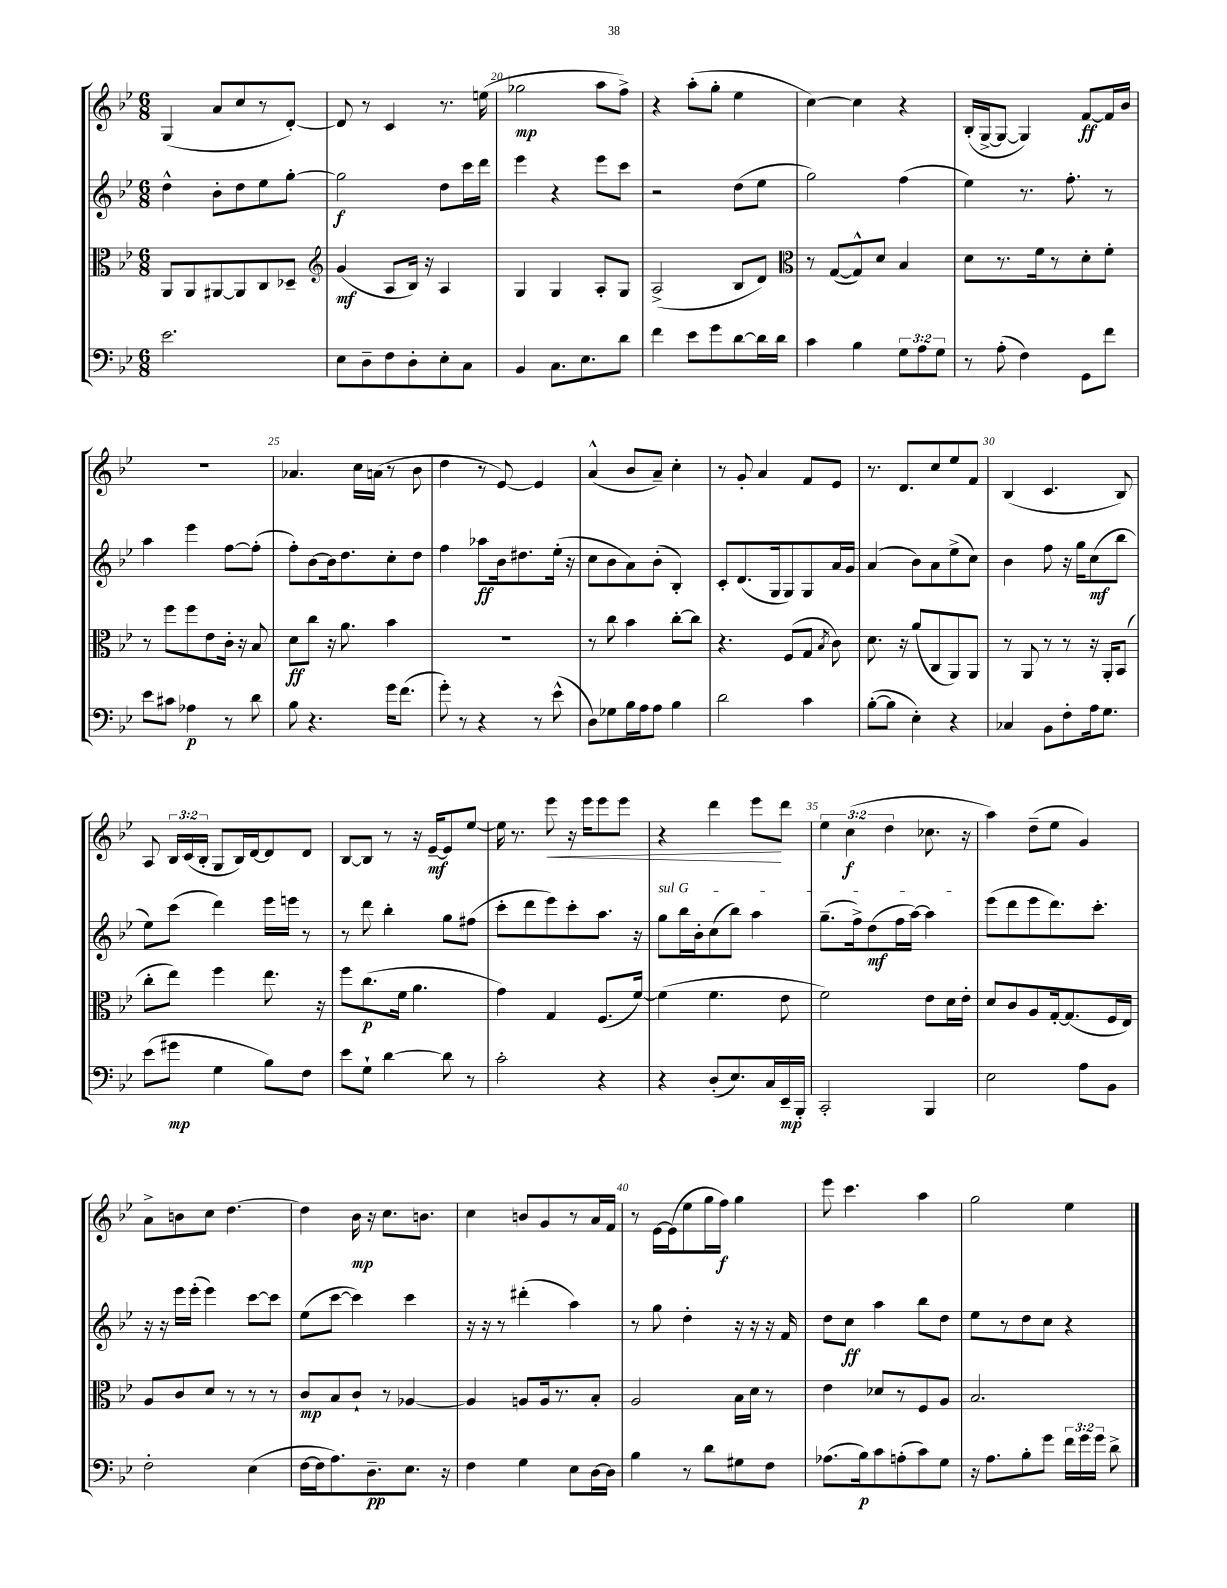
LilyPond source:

<<
\new StaffGroup <<
\new Staff = "s0" {
    \clef treble \key bes \major \numericTimeSignature \time 6/8 \override Staff.TupletNumber.text = #tuplet-number::calc-fraction-text
    \autoBeamOff g4( a'8[ c''8 r8 d'8]~-.) |
    d'8 r8 c'4 r8. e''16( |
    ges''2\mp a''8[ f''8]->) |
    r4 a''8[-.( g''8]-. ees''4 |
    c''4~) c''4 r4 |
    bes16[-.( g16~-> g8]~ g4) f'8[~\ff f'16 bes'16] |
    R2. |
    aes'4. c''16[ a'16]( r8 bes'8 |
    d''4 r8 ees'8~) ees'4 |
    a'4-^( bes'8[ a'8]--) c''4-. |
    r8 g'8-. a'4 f'8[ ees'8] |
    r8. d'8.[ c''8 ees''8 f'8] |
    bes4( c'4. bes8) |
    a8 \tuplet 3/2 { bes16[ c'16( bes16]-. } g8[ bes16) d'16~ d'8 d'8] |
    bes8[~ bes8] r8 r16 ees'16[~--\mf ees'8 ees''8]~ |
    ees''16 r8. ees'''8\< r16 ees'''16[ ees'''8 ees'''8] |
    r4 d'''4 ees'''8[\! d'''8] |
    \tuplet 3/2 { ees''4 c''4\f( d''4 } ces''8. r16 |
    a''4) d''8[--( ees''8] g'4) |
    a'8[-> b'8 c''8] d''4.~ |
    d''4 bes'16\mp r16 c''8.[ b'8.] |
    c''4 b'8[ g'8 r8 a'16 f'16] |
    r8 ees'16[~ ees'16( ees''8 g''16 f''16]\f) g''4 |
    ees'''8 c'''4. a''4 |
    g''2 ees''4 \bar "|." |
}
\new Staff = "s1" {
    \clef treble \key bes \major \numericTimeSignature \time 6/8
    \autoBeamOff d''4-^ bes'8[-. d''8 ees''8 g''8]~-. |
    g''2\f d''8[ c'''16 d'''16] |
    ees'''4 r4 ees'''8[ c'''8] |
    r2 d''8[( ees''8] |
    g''2) f''4( |
    ees''4) r8. f''8.-. r8 |
    a''4 ees'''4 f''8[~ f''8]-.( |
    f''8[-.) bes'8~ bes'16 d''8. c''8-. d''8] |
    f''4 aes''8[\ff bes'16 dis''8. ees''16]-.( r16 |
    c''8[ bes'8 a'8) bes'8]-.( bes4-.) |
    c'8[-. d'8.( g16 g8) g8 a'16 g'16] |
    a'4( bes'8[) a'8 ees''8->( c''8]) |
    bes'4 f''8 r16 g''16[ c''8\mf( bes''8] |
    ees''8[) c'''8]( d'''4) ees'''16[ e'''16] r8 |
    r8 d'''8 bes''4-. g''8[ fis''8]( |
    c'''8[-. d'''8 ees'''8) c'''8-. a''8.] r16 |
    \once \override TextSpanner.bound-details.left.text = \markup { \italic "sul G" } g''8[\startTextSpan bes''16 bes'16-. c''8( bes''8]) a''4 |
    g''8.[--( f''16->) d''8\mf( f''16 a''16]~) a''4\stopTextSpan |
    ees'''8[( d'''8 ees'''8 d'''8.) c'''8.]-. |
    r16 r16 ees'''16[ ees'''16]-.( ees'''4) c'''8[~ c'''8] |
    ees''8[( c'''8]~ c'''4) c'''4 |
    r16 r16 r8 dis'''4-.( a''4) |
    r8 g''8 d''4-. r16 r16 r16 f'16 |
    d''8[ c''8]\ff a''4 bes''8[ d''8] |
    ees''8[ r8 d''8 c''8] r4 \bar "|." |
}
\new Staff = "s2" {
    \clef alto \key bes \major \numericTimeSignature \time 6/8
    \autoBeamOff a,8[ a,8 ais,8~ ais,8 c8 des8]-- |
    \clef treble g'4\mf( a8[ bes16]) r16 a4 |
    g4 g4 a8[-. g8] |
    a2->( bes8[ d'8]) |
    \clef alto r8 g8[~( g8-^) d'8] bes4 |
    d'8[ r8. f'16 r8 d'8-. f'8]-. |
    r8 f''8[ f''8 ees'8 c'16]-. r16 bes8 |
    d'8[\ff c''8] r16 a'8. bes'4 |
    R2. |
    r8 c''8 bes'4 c''8[~-. c''8] |
    r4. f8[( g8] \acciaccatura { bes8 } c'8) |
    d'8. r16 a'8[( c8 a,8) a,8] |
    r8 a,8 r8 r8 r16 a,16[-. bes,8]( |
    c''8[-. ees''8]) f''4 ees''8. r16 |
    f''8[ c''8.\p( f'16] a'4. |
    g'4) g4 f8.[( f'16]~) |
    f'4( f'4. ees'8 |
    f'2) ees'8[ d'16 ees'16]-. |
    d'8[ c'8 a8 g16~-. g8.( f16 ees16]) |
    a8[ c'8 d'8] r8 r8 r8 |
    c'8[\mp bes8 c'8]-! r8 aes4~ |
    aes4 a8[ a16 r8. bes8]-. |
    a2 bes16[ d'16] r8 |
    ees'4 des'8[ r8 f8 a8] |
    bes2. \bar "|." |
}
\new Staff = "s3" {
    \clef bass \key bes \major \numericTimeSignature \time 6/8 \override Staff.TupletNumber.text = #tuplet-number::calc-fraction-text
    \autoBeamOff ees'2. |
    ees8[ d8-- f8 d8-. ees8-. c8] |
    bes,4 c8.[ ees8. d'8] |
    f'4 ees'8[ g'8 d'8~ d'16 d'16] |
    c'4 bes4 \tuplet 3/2 { g8[ a8 g8] } |
    r8 a8-.( f4) g,8[ f'8] |
    ees'8[ cis'8] aes4\p r8 d'8 |
    bes8 r4. g'16[ f'8.]( |
    g'8-.) r8 r4 r8 ees'8-^( |
    d8[) ges8 bes16 a16 a8] bes4 |
    d'2 c'4 |
    bes8[~-.( bes8] ees4-.) r4 |
    ces4 bes,8[ f8-. a16 g8.] |
    ees'8[( gis'8]\mp g4 bes8[) f8] |
    ees'8[ g8]-! d'4~ d'8 r8 |
    c'2-. r4 |
    r4 d8[-.( ees8.) c16 ees,16--\mp bes,,16]-. |
    c,2-. bes,,4 |
    ees2 a8[ bes,8] |
    f2-. ees4( |
    f16[~ f16 a8.) d8.--\pp ees8.] r16 |
    f4 g4 ees8[ d16~ d16] |
    bes4 r8 d'8[ gis8 f8] |
    aes8.[( bes16\p) c'8 a8-.( c'8) g8] |
    r16 a8.[ bes8-. g'8] \tuplet 3/2 { f'16[ g'16 g'16] } d'8-> \bar "|." |
}
>>
>>
\layout { \context { \Score currentBarNumber = #18 \override BarNumber.break-visibility = ##(#f #t #t) barNumberVisibility = #(every-nth-bar-number-visible 5) } }
